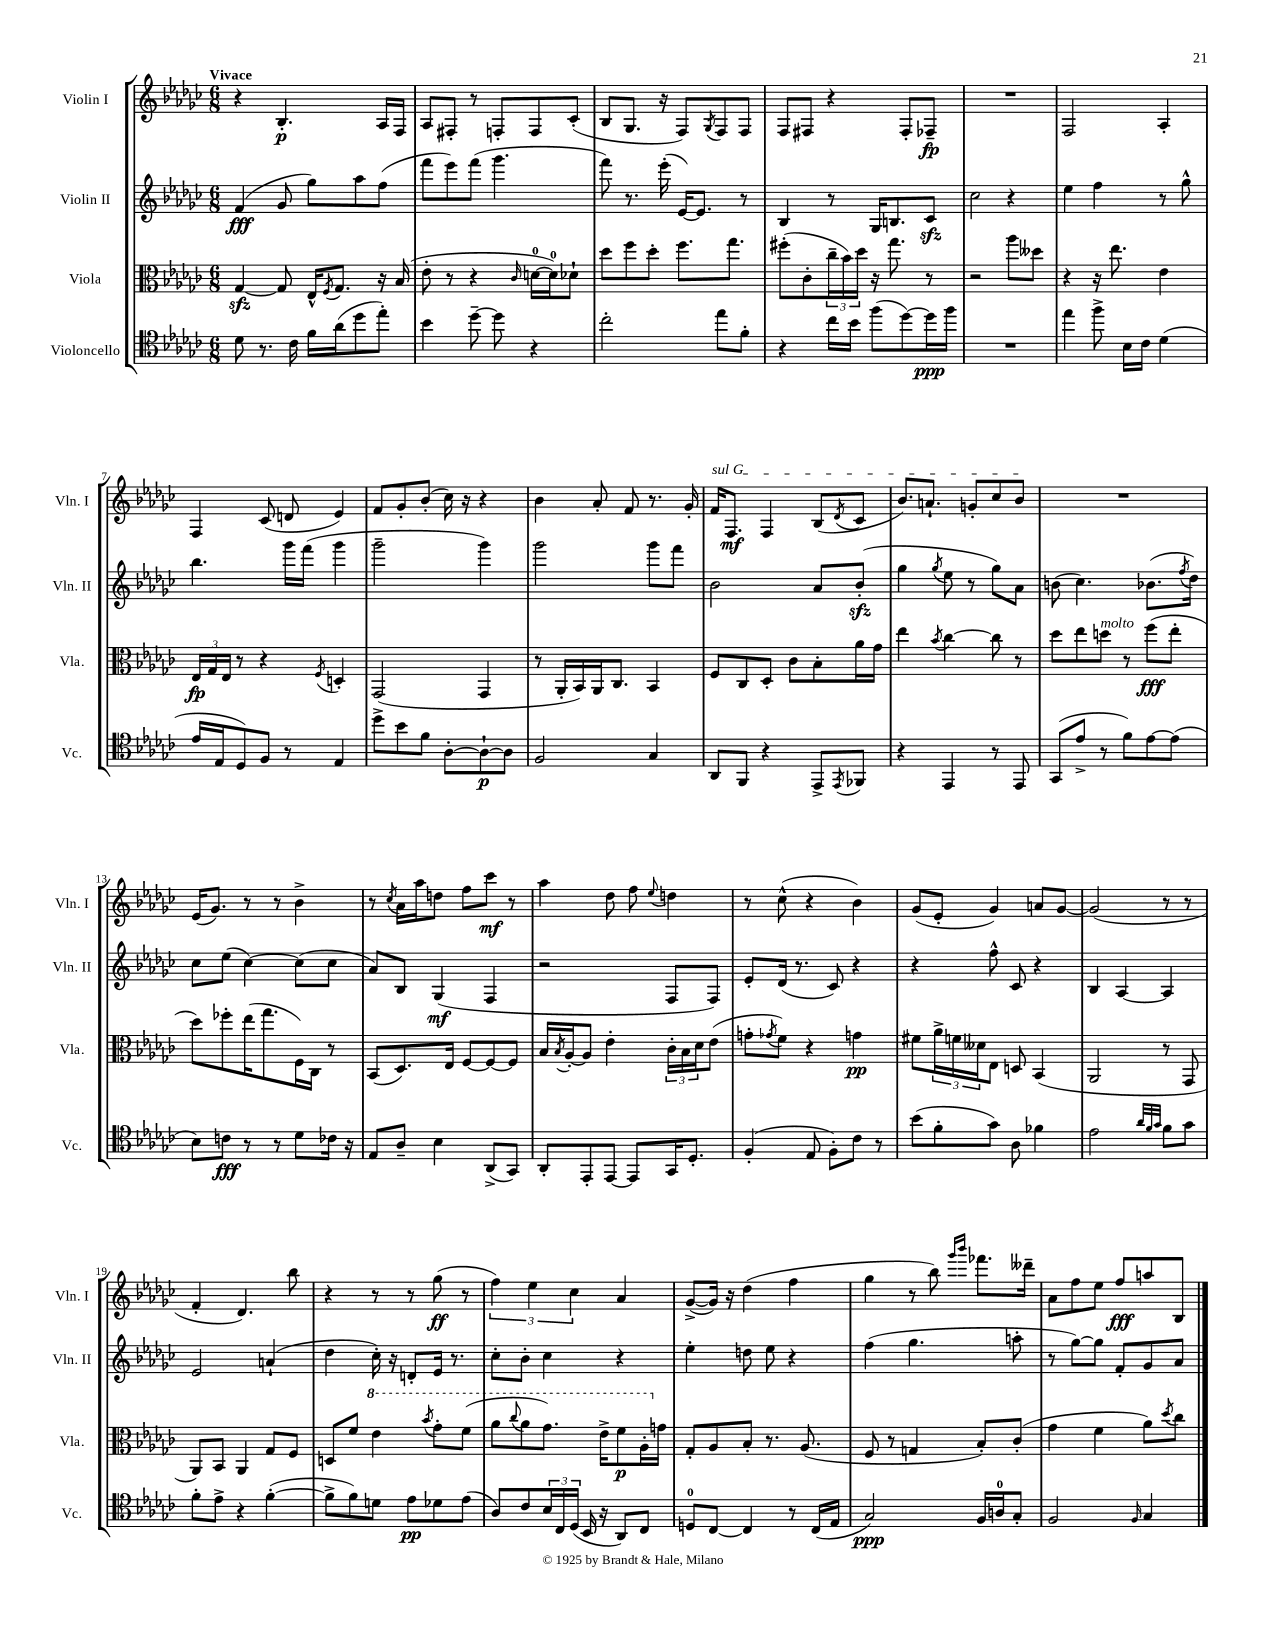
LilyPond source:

<<
\new StaffGroup <<
\new Staff = "s0" \with { instrumentName = "Violin I" shortInstrumentName = "Vln. I" } {
    \clef treble \key ges \major \numericTimeSignature \time 6/8 \tempo "Vivace"
    r4 bes4.-.\p aes16 f16 |
    aes8 fis8-. r8 f8-. f8 ces'8-.( |
    bes8 ges8. r16 f8) \acciaccatura { ges8 } f8 f8 |
    f8 fis8 r4 fis8-. fes8--\fp |
    R2. |
    f2 aes4-. |
    f4 ces'8( d'8 ees'4) |
    f'8 ges'8-. bes'8-.( ces''16) r16 r4 |
    bes'4 aes'8-. f'8 r8. ges'16-. |
    \once \override TextSpanner.bound-details.left.text = \markup { \italic "sul G" } f'16\startTextSpan f8.\mf f4 bes8( \acciaccatura { des'8 } ces'8 |
    bes'8.) a'8.-! g'8-. ces''8 bes'8\stopTextSpan |
    R2. |
    ees'16( ges'8.) r8 r8 bes'4-> |
    r8 \acciaccatura { ces''8 } aes'16 aes''16 d''8 f''8 ces'''8\mf r8 |
    aes''4 des''8 f''8 \appoggiatura { ees''8 } d''4 |
    r8 ces''8-^( r4 bes'4) |
    ges'8( ees'8-. ges'4) a'8 ges'8~ |
    ges'2( r8 r8 |
    f'4-. des'4.) bes''8 |
    r4 r8 r8 ges''8\ff( r8 |
    \tuplet 3/2 { f''4) ees''4 ces''4 } aes'4 |
    ges'8~->( ges'16) r16 des''4( f''4 |
    ges''4 r8 bes''8) \grace { ges'''16 bes'''16 } fes'''8. deses'''16-- |
    aes'8 f''8 ees''8 f''8\fff a''8 bes8 \bar "|." |
}
\new Staff = "s1" \with { instrumentName = "Violin II" shortInstrumentName = "Vln. II" } {
    \clef treble \key ges \major \numericTimeSignature \time 6/8
    f'4\fff( ges'8 ges''8) aes''8 f''8( |
    f'''8 ees'''8) f'''8( ges'''4. |
    f'''8) r8. ees'''16-.( ees'16~) ees'8. r8 |
    bes4 r8 ges16 b8. ces'8\sfz |
    ces''2 r4 |
    ees''4 f''4 r8 ges''8-^ |
    bes''4. ges'''16 f'''16( ges'''4 |
    ges'''2-- ges'''4) |
    ges'''2 ges'''8 f'''8 |
    bes'2 aes'8 bes'8-.\sfz( |
    ges''4 \acciaccatura { ges''8 } ees''8 r8 ges''8) aes'8 |
    b'8( ces''4.) bes'8.( \acciaccatura { f''8 } des''16) |
    ces''8 ees''8( ces''4~) ces''8( ces''8 |
    aes'8) bes8 ges4\mf( f4 |
    r2 f8 f8) |
    ees'8-. des'16( r8. ces'8) r4 |
    r4 f''8-^ ces'8 r4 |
    bes4 aes4~ aes4 |
    ees'2 a'4-!( |
    des''4 ces''16-.) r16 d'8-. ees'16 r8. |
    ces''8-. bes'8-. ces''4 r4 |
    ees''4-. d''8 ees''8 r4 |
    f''4( ges''4. a''8-. |
    r8 ges''8~) ges''8 f'8-. ges'8 aes'8 \bar "|." |
}
\new Staff = "s2" \with { instrumentName = "Viola" shortInstrumentName = "Vla." } {
    \clef alto \key ges \major \numericTimeSignature \time 6/8
    ges4~\sfz ges8 ees16-^ \acciaccatura { f8 } ges8. r16 bes16( |
    ees'8-. r8 r4 \grace { ces'16 } d'16-0~ d'16-0) des'8-! |
    des''8 f''8 des''8-. f''8. ges''8. |
    fis''8-.( ces'8-. \tuplet 3/2 { ces''16-- bes'16) des''16 } r16 ges''8. r8 |
    r2 aes''8 deses''8 |
    r4 r16 ees''8. ees'4 |
    \tuplet 3/2 { ees16\fp ges16 ees16 } r8 r4 \acciaccatura { f8 } d4-. |
    ges,2( ges,4 |
    r8 aes,16-. bes,16) aes,16 ces8. bes,4 |
    f8 ces8 des8-. ces'8 bes8-. aes'16 ges'16 |
    ees''4 \acciaccatura { bes'8 } ces''4~ ces''8 r8 |
    des''8 ees''8 d''8^\markup { \italic "molto" } r8 f''8\fff( ees''8-. |
    des''8) fes''8-. ees''16( ges''8. f16) ces16 r8 |
    bes,8( des8.) ees16 f8~ f8~ f8 |
    bes16 \acciaccatura { bes8 } aes16~-. aes8 ees'4-. \tuplet 3/2 { ces'16-. bes16 des'16 } ees'8( |
    g'8-. \acciaccatura { ges'8 } f'8) r4 g'4\pp |
    fis'8 \tuplet 3/2 { aes'16-> f'16 deses'16 } ees8 d8 bes,4( |
    aes,2 r8 ges,8 |
    aes,8) bes,8 aes,4 ges8 f8 |
    d8 f'8 \ottava #1 ees''4 \acciaccatura { bes''8 } ges''8-. f''8( |
    aes''8 \appoggiatura { ces'''8 } aes''8 ges''8.) ees''16-> f''8\p aes'16-. \ottava #0 g'16 |
    ges8-. aes8 bes8-. r8. aes8.( |
    f8 r8 g4 bes8-.) ces'8-.( |
    ges'4 f'4 aes'8) \acciaccatura { des''8 } ces''8 \bar "|." |
}
\new Staff = "s3" \with { instrumentName = "Violoncello" shortInstrumentName = "Vc." } {
    \clef tenor \key ges \major \numericTimeSignature \time 6/8
    des'8 r8. ces'16 f'16 aes'16( des''8 ees''8-.) |
    bes'4 des''8~-- des''8 r4 |
    ces''2-. ees''8 f'8-. |
    r4 ces''16 bes'16 f''8( des''8~) des''16\ppp f''16 |
    R2. |
    ees''4 f''8-> bes16 ces'16 des'4( |
    ees'16 ees16 des8) f8 r8 ees4 |
    des''8-> bes'8 f'8 aes8~-. aes8~-!\p aes8 |
    f2 ges4 |
    aes,8 f,8 r4 ees,8-> \acciaccatura { ees,8 } fes,8 |
    r4 ees,4 r8 ees,8 |
    ges,8( ees'8-> r8 f'8) ees'8~ ees'8( |
    bes8) c'8\fff r8 r8 des'8 ces'16 r16 |
    ees8 aes8-- bes4 aes,8->( ges,8) |
    aes,8-. ees,8-. ees,8~ ees,8 ges,16 des8.-. |
    f4-.( ees8 f8-.) ces'8 r8 |
    bes'8( f'8-. ges'8) aes8 fes'4 |
    ees'2 \grace { aes'32 f'32 ges'32 } f'8 ges'8 |
    f'8-. ees'8-> r4 f'4~-.( |
    f'8-> f'8) d'8 ees'8\pp des'8 ees'8( |
    aes8) ces'8 \tuplet 3/2 { bes16 ces16 des16( } bes,16 r16 aes,8) ces8 |
    d8-0 ces8~ ces4 r8 ces16( ees16 |
    ges2\ppp) f16 a16-0 ges8-. |
    f2 \grace { f16 } ges4 \bar "|." |
}
>>
>>
